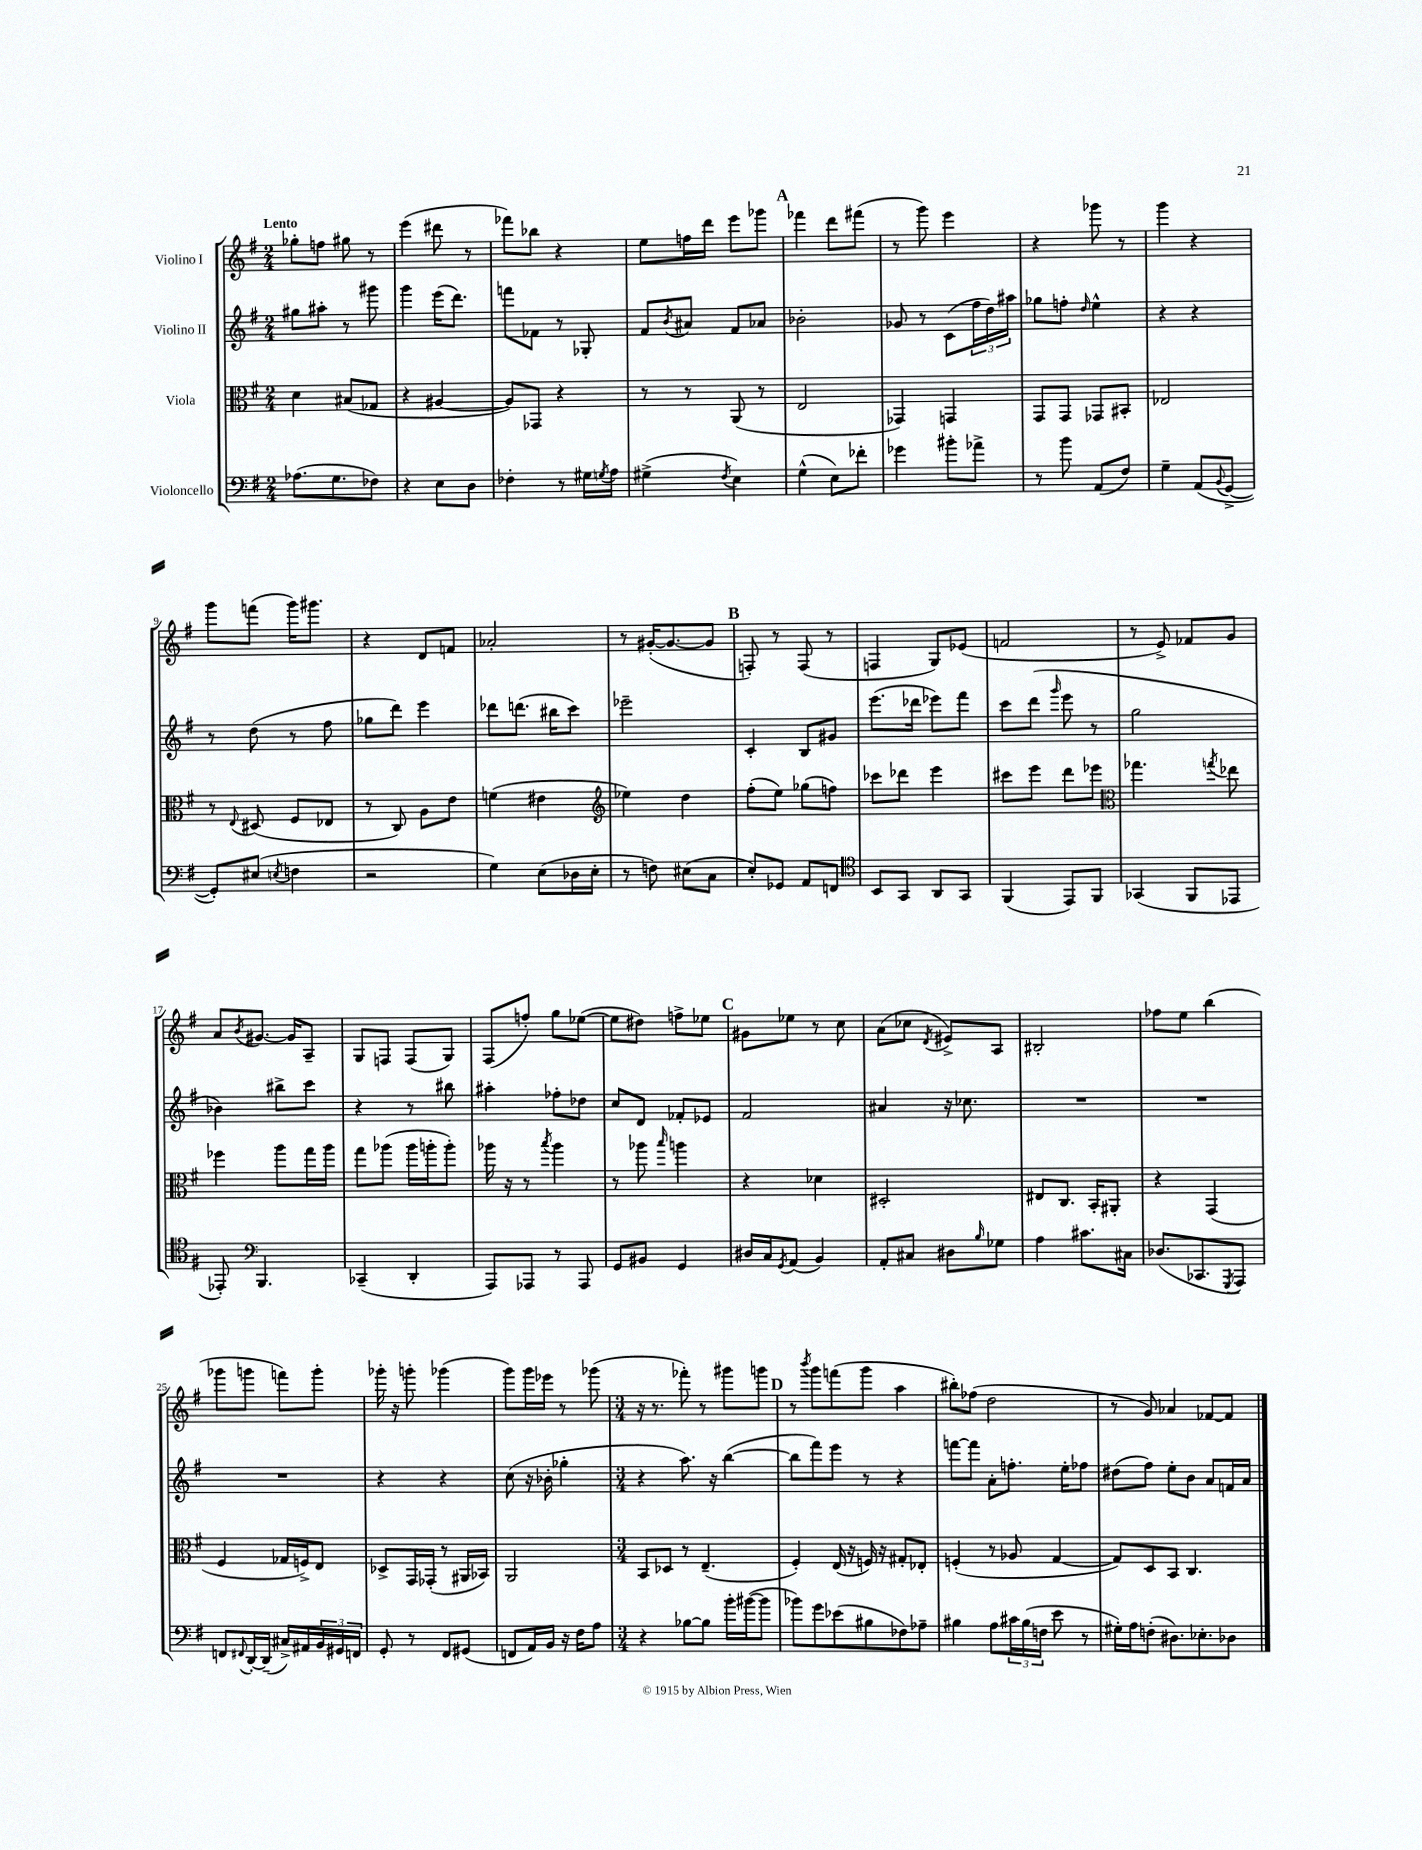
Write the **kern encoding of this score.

**kern	**kern	**kern	**kern
*part4	*part3	*part2	*part1
*staff4	*staff3	*staff2	*staff1
*I"Violoncello	*I"Viola	*I"Violino II	*I"Violino I
*clefF4	*clefC3	*clefG2	*clefG2
*k[f#]	*k[f#]	*k[f#]	*k[f#]
*M2/4	*M2/4	*M2/4	*M2/4
=1	=1	=1	=1
!	!	!	!LO:TX:a:B:t=Lento
(8.A-X\L	4d\	8gg#X\L	8gg-X'\L
.	.	8aa#X'\J	8ffn\J
8.G\	.	.	.
.	(8B#X/L	8r	8gg#X\
8F-X\J)	8G-X/J	8ggg#X\	8r
=2	=2	=2	=2
4r	4r	4ggg\	(4eee\
8E\L	[4A#X/	(16eee\KL	8ddd#X\
.	.	8.ddd\J)	.
8D\J	.	.	8r
=3	=3	=3	=3
4F-X'\	8A#/L])	8fffn\L	8fff-X\L)
.	8GG-X/J	8f-X\J	8bb-X\J
8r	4r	8r	4r
16G#X\LL	.	8G-X'/	.
8qGn/	.	.	.
16A\JJ	.	.	.
=4	=4	=4	=4
(4G#X^\	8r	8f#/L	8ee\L
.	.	8qb/	.
.	8r	8a#X/J	16ffn\L
.	.	.	16ddd\JJ
8qF#/	.	.	.
4E\)	(8AA/	8f#/L	8eee\L
.	8r	8a-X/J	8ggg-X\J
!!LO:REH:place=s1:t=A
=5	=5	=5	=5
(4G^^\	2E/	2b-X'\	4fff-X\
8E\L)	.	.	8ddd\L
8f-X'\J	.	.	(8fff#X\J
=6	=6	=6	=6
4g-X\	4GG-X/)	8g-X/	8r
.	.	8r	8ggg\)
8b#X'\L	4GGn/	(8c\L	4eee\
8a-X^\J	.	24ff#\L	.
.	.	24dd\)	.
.	.	24aa#X\JJ	.
=7	=7	=7	=7
8r	8GG/L	8gg-X\L	4r
8b\	8GG/J	8ffn'\J	.
.	.	16qqdd/	.
(8AA/L	8GG-X/L	4ee^^\	8ggg-X\
8F#/J)	8BB#X'/J	.	8r
=8	=8	=8	=8
4G~\	2E-X/	4r	4ggg\
(8AA/L	.	4r	4r
8qqBB/	.	.	.
[8GG^/J	.	.	.
!!LO:LB:g=z
=9	=9	=9	=9
8GG'/L])	8r	8r	8ggg\L
.	8qqE/	.	.
(8E#X/J	(8D#X/	(8dd\	(8fffn\J
8qEn/	.	.	.
4Fn\	8F#/L	8r	16ggg\KL)
.	.	.	8.ggg#X\J
.	8E-X/J	8ff#\	.
=10	=10	=10	=10
2r	8r	8gg-X\L	4r
.	8C/)	8ddd\J)	.
.	8A\L	4eee\	8d/L
.	8e\J	.	8fn/J
=11	=11	=11	=11
4G\)	(4fn\	8ddd-X\L	2a-X'/
.	.	(8.dddn\J	.
(8E\L	4e#X\	.	.
.	.	16bb#X\KL	.
16D-X\L	.	8ccc\J)	.
16E'\JJ	.	.	.
=12	=12	=12	=12
*	*clefG2	*	*
8r	4ee-X\)	2eee-X~\	8r
8Fn\)	.	.	([16g#X'/KL
.	.	.	8.g#/_
(8E#X\L	4dd\	.	.
8C\J	.	.	8g#/J]
!!LO:REH:place=s1:t=B
=13	=13	=13	=13
8E'/L)	(8ff#'\L	4c'/	8Fn'/)
8GG-X/J	8ee\J)	.	8r
8AA/L	(8gg-X\L	8B/L	(8F/
8FFn/J	8ffn\J)	8g#X/J	8r
=14	=14	=14	=14
*clefC4	*	*	*
8BB/L	8ccc-X\L	(8.eee\L	4Fn/
8GG/J	8ddd-X\J	.	.
.	.	16ddd-X\Jk	.
8AA/L	4eee\	8eee-X\L)	8G/L)
8GG/J	.	8fff#\J	(8e-X/J
=15	=15	=15	=15
(4FF#/	8ccc#X\L	8ccc\L	2fn/
.	8eee\J	(8ddd\J	.
.	.	16qqggg/	.
8EE/L)	8ddd\L	8eee\	.
8FF#/J	8eee-X\J	8r	.
=16	=16	=16	=16
*	*clefC3	*	*
(4GG-X/	4.gg-X\	2gg\	8r
.	.	.	8e^/)
8FF#/L	.	.	8f-X/L
.	8qggn/	.	.
8EE-X/J	8ee-X\	.	8g/J
!!LO:LB:g=z
=17	=17	=17	=17
8EE-X'/)	4ff-X\	4b-X\)	8a/L
*clefF4	*	*	*
.	.	.	8qb/
4.BBB/	.	.	[8.g#X/J
.	8aa\L	8bb#X^\L	.
.	.	.	16g#/KL]
.	16gg\L	8ccc\J	8A~/J
.	16aa\JJ	.	.
=18	=18	=18	=18
(4CC-X~/	8gg\L	4r	8G/L
.	(8aa-X\J	.	8Fn/J
4DD'/	16aa-\LL	8r	(8F/L
.	16aan'\J	.	.
.	8aa'\J)	8bb#X\	8G/J)
=19	=19	=19	=19
8AAA/L)	16aa-X\	4aa#X'\	(8F#/L
.	16r	.	.
8AAA-X/J	8r	.	8ffn'/J)
.	8qbb/	.	.
8r	4aa-\	8ff-X'\L	8gg\L
8AAA-/	.	8dd-X\J	([8ee-X\J
=20	=20	=20	=20
8GG/L	8r	8cc/L	8ee-\L]
8BB#X/J	8aa-X\	8d/J	8dd#X\J)
.	16qqbb/	.	.
4GG/	4aan\	8f-X'/L	8ffn^\L
.	.	8e-X/J	8ee-X\J
!!LO:REH:place=s1:t=C
=21	=21	=21	=21
16D#X/LL	4r	2f#/	8g#X\L
16C/J	.	.	.
8qGG/	.	.	.
(8AA/J	.	.	8ee-X\J
4BB/)	4d-X\	.	8r
.	.	.	8cc\
=22	=22	=22	=22
8AA'/L	2D#X'/	4a#X/	(8a\L
8C#X/J	.	.	8cc-X\J
.	.	.	8qd/
8D#X\L	.	16r	8e#X^/L)
.	.	8.cc-X\	.
16qqB/	.	.	.
8G-X\J	.	.	8A/J
=23	=23	=23	=23
4A\	8E#X/L	2r	2B#X'/
.	8.C/J	.	.
8.c#X\L	.	.	.
.	16BB'/KL	.	.
.	8AA#X'/J	.	.
16C#X\Jk	.	.	.
=24	=24	=24	=24
(8.D-X/L	4r	2r	8ff-X\L
.	.	.	8ee\J
8.CC-X/	.	.	.
.	(4GG/	.	(4bb\
8qGGG/	.	.	.
8AAA/J)	.	.	.
!!LO:LB:g=z
=25	=25	=25	=25
8FFn/L	4F#/	2r	8ggg-X\L
8qqFF#X/	.	.	.
[16DD'/L	.	.	8gggn\J
(16DD~/JJ]	.	.	.
16C#X^/LL)	16G-X/LL	.	8fffn\L)
16AA#X/	16Fn^/J)	.	.
24BB/	8E/J	.	8ggg'\J
24GG#X/	.	.	.
24FFn/JJ	.	.	.
=26	=26	=26	=26
8GG'/	8D-X^/L	4r	16ggg-X'\
.	.	.	16r
8r	16GG/L	.	8gggn'\
.	(16GG-X'/JJ	.	.
8FF#/L	8r	4r	(4ggg-X\
(8GG#X/J	16AA#X/LL	.	.
.	16BB-X/JJ)	.	.
=27	=27	=27	=27
8FFn/L	2AA/	(8cc\	8ggg\L)
16AA/L)	.	16r	16ggg\L
16BB/JJ	.	16b-X'\	16eee-X\JJ
16r	.	4gg-X'\	8r
16F#\KL	.	.	.
8A\J	.	.	(8ggg-X\
=28	=28	=28	=28
*M3/4	*M3/4	*M3/4	*M3/4
4r	8BB/L	4r	16r
.	.	.	8.r
.	8D-X/J	.	.
[8B-X\L	8r	8.aa\)	8fff-X'\)
8B-\J]	(4.E~/	.	8r
.	.	16r	.
16b'\LL	.	([4bb\	8ggg#X\L
([16b#X\J	.	.	.
8b#\J]	.	.	8gggn\J
!!LO:REH:place=s1:t=D
=29	=29	=29	=29
8b-X\L)	4F#'/)	8bb\L]	8r
.	.	.	8qbbb/
8g\	.	8fff#\)	8ggg\L
(8e-X\	(16E/	8eee\J	(8fffn\
.	16r	.	.
8B#X\	16Fn/)	8r	8ggg\J
.	16r	.	.
8F-X\)	8G#X'/L	4r	4aa\
8A-X~\J	8E-X'/J	.	.
=30	=30	=30	=30
4B#X\	(4Fn'/	[8fffn\L	8bb#X'\L)
.	.	8fff\J]	(8ff-X\J
8A\L	8r	8a'\L	2dd\
24c#X\L	8A-X/	8.ffn'\J	.
(24B#\	.	.	.
24Fn\JJ	.	.	.
8e\	[4G/	.	.
.	.	16ee'\KL	.
8r	.	8ff-X\J	.
=31	=31	=31	=31
16G#X'\LL)	8G/L])	(8dd#X\L	8r
16A\J	.	.	.
(8Fn'\J	8D/	8ff#\J)	8g/)
8.D#X\L)	8BB/J	8ee'\L	4a-X/
.	4.C/	8b\J	.
8.E-X'\	.	.	.
.	.	8a/L	[8f-X/L
8D-X\J	.	16fn/L	8f-/J]
.	.	16a/JJ	.
==	==	==	==
*-	*-	*-	*-
